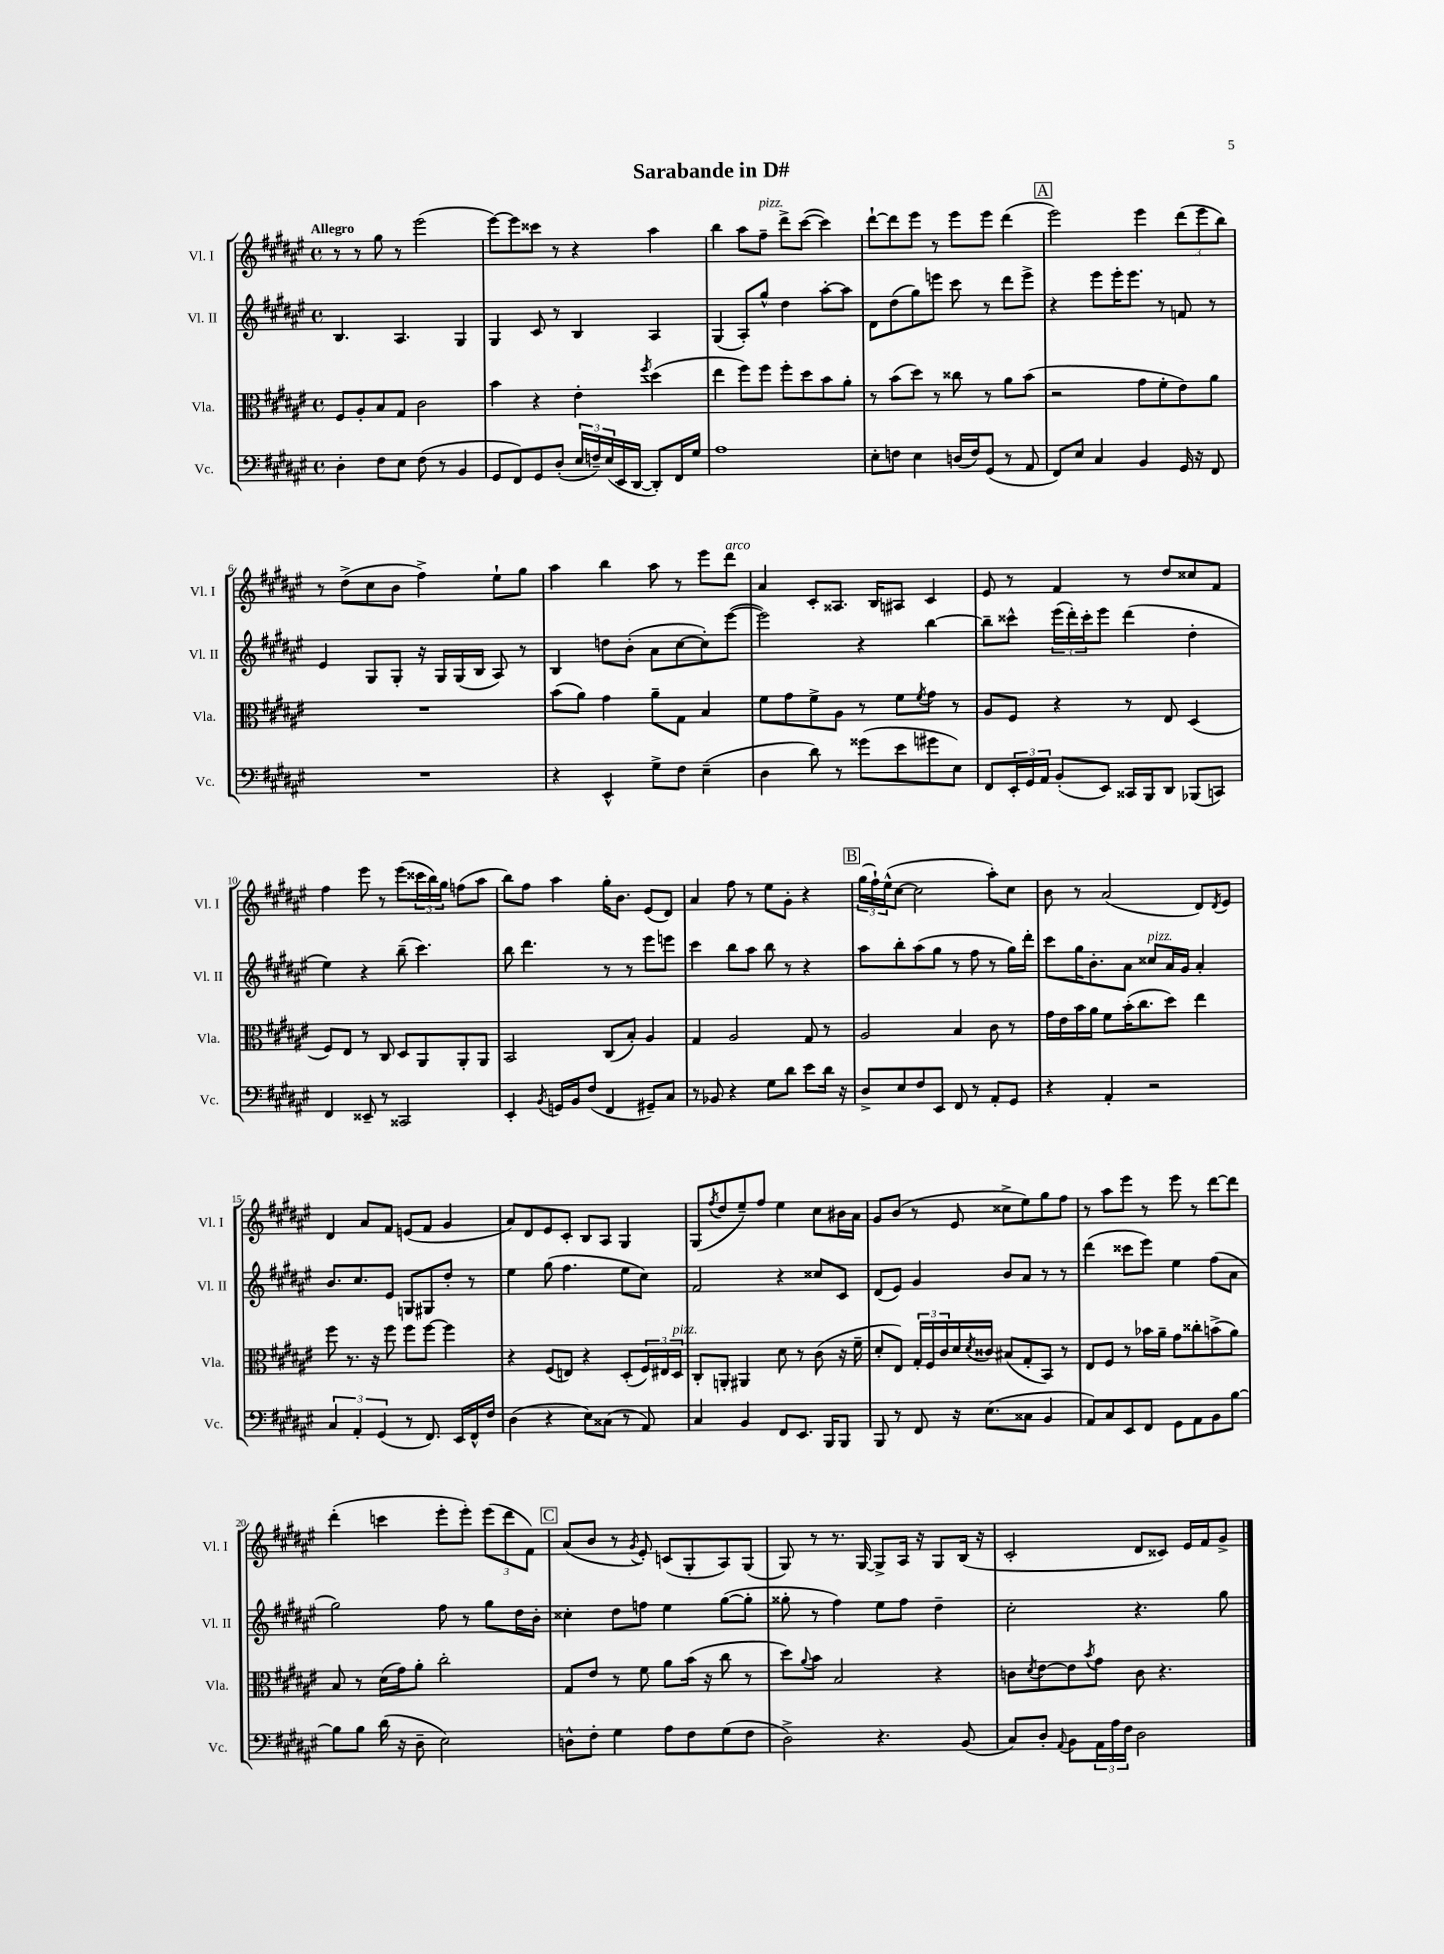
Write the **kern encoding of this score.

**kern	**kern	**kern	**kern
*part4	*part3	*part2	*part1
*staff4	*staff3	*staff2	*staff1
*I"Vc.	*I"Vla.	*I"Vl. II	*I"Vl. I
*I'Vc.	*I'Vla.	*I'Vl. II	*I'Vl. I
*clefF4	*clefC3	*clefG2	*clefG2
*k[f#c#g#d#a#e#]	*k[f#c#g#d#a#e#]	*k[f#c#g#d#a#e#]	*k[f#c#g#d#a#e#]
*M4/4	*M4/4	*M4/4	*M4/4
*met(c)	*met(c)	*met(c)	*met(c)
=1	=1	=1	=1
!	!	!	!LO:TX:a:B:t=Allegro
4D#'\	8F#/L	4.B/	8r
.	8A#'/	.	8r
8F#\L	8B/	.	8gg#\
8E#\J	8G#/J	4.A#/	8r
(8F#\	2c#\	.	(2eee#\
8r	.	.	.
4BB/	.	4G#/	.
=2	=2	=2	=2
8GG#/L	4b\	4G#/	[8eee#\L)
8FF#/)	.	.	8eee#\]
8GG#/	4r	8c#/	8ccc##X\J
(8D#'/J	.	8r	8r
24E#/LL	4e#'\	4B/	4r
24Fn~/)	.	.	.
(24E#/	.	.	.
16EE#/	.	.	.
[16DD#/JJ	.	.	.
.	8qff#/	.	.
8DD#'/L])	(4dd#\	4A#/	4aa#\
16FF#/L	.	.	.
16G#/JJ	.	.	.
=3	=3	=3	=3
1A#	4ee#\	(4G#/	4bb\
.	8ff#\L)	8A#'/L)	8aa#\L
!	!	!	!LO:TX:a:i:t=pizz.
.	8ff#\J	8gg#^^/J	8ff#~\J
.	8ff#'\L	4dd#\	8ddd#^\L
.	8dd#\	.	([8ccc#\J
.	8b\	[8aa#'\L	4ccc#\])
.	8a#'\J	8aa#\J]	.
=4	=4	=4	=4
8E#'\L	8r	8d#\L	[8ddd#`\L
8Fn\J	(8b\L	(8dd#\	8ddd#\]
4E#\	8dd#\J)	8gg#\)	8eee#\J
.	8r	8eeen\J	8r
(16Dn/LL	8cc##X\	8ccc#\	8eee#\L
16F/J)	.	.	.
(8GG#/J	8r	8r	8eee#\J
8r	8a#\L	8ddd#\L	(4ddd#\
8AA#/	(8b\J	8eee^\J	.
!!LO:REH:place=s1:t=A
=5	=5	=5	=5
8FF#/L)	2r	4r	2eee#\)
8E#/J	.	.	.
4C#/	.	8eee#\L	.
.	.	16eee#'\K	.
.	.	8.eee#\J	.
4BB/	8g#\L	.	4eee#\
.	8f#'\	8r	.
16GG#/	8e#\)	8fn/	(12ddd#\L
16r	.	.	.
.	.	.	12eee#\
8FF#/	8a#\J	8r	.
.	.	.	12bb\J)
!!LO:LB:g=z
=6	=6	=6	=6
1r	1r	4e#/	8r
.	.	.	(8dd#^\L
.	.	8G#/L	8cc#\
.	.	8G#'/J	8b\J
.	.	16r	4ff#^\)
.	.	16G#/LL	.
.	.	(16G#/	.
.	.	16B/JJ	.
.	.	8A#/)	8ee#`\L
.	.	8r	8gg#\J
=7	=7	=7	=7
4r	(8b\L	4B/	4aa#\
.	8a#\J)	.	.
4EE#^^/	4g#\	8ddn\L	4bb\
.	.	(8b'\J	.
8G#^\L	8a#~\L	8a#\L	8aa#\
8F#\J	8G#\J	[8cc#\	8r
(4E#~\	4B/	8cc#'\])	8eee#\L
!	!	!	!LO:TX:a:i:t=arco
.	.	([8eee#\J	8ddd#\J
=8	=8	=8	=8
4D#\	8f#\L	2eee#\])	4a#/
.	8g#\	.	.
8d#\)	8f#^\	.	8c#'/L
8r	8A#\J	.	8.A##X/J
(8g##X\L	8r	4r	.
.	.	.	16B/KL
8e#\	8f#\L	.	8A#X/J
.	8qf#/	.	.
8g#X\	8g#\J	[4bb\	4c#/
8E#\J)	8r	.	.
=9	=9	=9	=9
8FF#/L	8A#/L	8bb~\L]	8e#/
24EE#'/L	8F#/J	8ccc##X^^\J	8r
24GG#/	.	.	.
24AA#/JJ	.	.	.
(8BB'/L	4r	(24eee#\LL	4f#/
.	.	24ddd#'\)	.
.	.	24ccc##'\J	.
8EE#/J)	.	8eee#\J	.
16CC##X/LL	8r	(4ddd#\	8r
16BBB/J	.	.	.
8DD#/J	8E#/	.	8dd#/L
(8BBB-X/L	(4D#/	4dd#'\	8cc##X/
8CCn/J)	.	.	8f#/J
!!LO:LB:g=z
=10	=10	=10	=10
4FF#/	8F#/L)	4ee#\)	4ff#\
.	8E#/J	.	.
8EE##X~/	8r	4r	8eee#\
8r	8C#/	.	8r
2CC##X/	8D#/L	(8bb~\	(8eee#\L
.	8AA#/	4.ccc#\)	24ccc##X\L
.	.	.	24bb\)
.	.	.	24gg#\JJ
.	8AA#'/	.	(8ffn\L
.	8AA#/J	.	8aa#\J
=11	=11	=11	=11
4EE#'/	2BB/	8bb\	8bb\L)
.	.	4.ddd#\	8ff#\J
8qBB/	.	.	.
16GGn/LL	.	.	4aa#\
16BB/J	.	.	.
(8F#/J	.	.	.
4FF#/	(8C#/L	8r	16gg#'\KL
.	.	.	8.b\J
.	8B'/J)	8r	.
8GG#X~/L)	4A#/	8eee#\L	(8e#/L
8C#/J	.	8eeen\J	8d#/J)
=12	=12	=12	=12
8r	4G#/	4ccc#\	4a#/
8BB-X/	.	.	.
4r	2A#/	8bb\L	8ff#\
.	.	8aa#\J	8r
8G#\L	.	8bb\	8ee#\L
8d#\J	.	8r	8g#'\J
8e#\L	8G#/	4r	4r
16d#\Jk	8r	.	.
16r	.	.	.
!!LO:REH:place=s1:t=B
=13	=13	=13	=13
8D#^/L	2A#/	8aa#\L	(24gg#\LL
.	.	.	24ff#`\)
.	.	.	(24ee#^^\J
8E#/	.	8bb'\	[8cc#\J
8F#/	.	(8aa#\	2cc#\]
8EE#/J	.	8gg#\J	.
8FF#/	4B/	8r	.
8r	.	8ff#\	.
8AA#'/L	8c#\	8r	8aa#'\L)
8GG#/J	8r	16gg#\LL)	8cc#\J
.	.	16ddd#'\JJ	.
=14	=14	=14	=14
4r	16g#\LL	8ccc#\L	8b\
.	16e#\	.	.
.	16b\	16gg#\K	8r
.	16a#\JJ	8.b'\	.
4AA#'/	8f#\L	.	(2a#/
.	(16b'\K	8a#\J	.
.	8.cc#\	.	.
!	!	!LO:TX:a:i:t=pizz.	!
2r	.	8cc##X/L	.
.	8dd#\J)	16a#/L	.
.	.	16g#/JJ	.
.	4ee#\	4a#'/	8d#/L)
.	.	.	8qd#/
.	.	.	8e#/J
!!LO:LB:g=z
=15	=15	=15	=15
6C#/	8ff#\	8.b/L	4d#/
.	8.r	.	.
6AA#'/	.	.	.
.	.	8.cc#/	.
.	.	.	8a#/L
.	16r	.	.
(6GG#/	.	.	.
.	8ff#\	8e#/J	8f#/J
8r	8ff#\L	8Gn/L	(8en/L
8.FF#/)	[8ff#\J	8G#X/	8f#/J
.	4ff#\]	8dd#'/J	4g#/
16EE#/LL	.	.	.
16FF#^^/	.	8r	.
16F#/JJ	.	.	.
=16	=16	=16	=16
(4D#\	4r	4ee#\	8a#/L)
.	.	.	8d#/
4r	(8F#/L	(8gg#\	8e#/
.	8En/J)	4.ff#\	8c#'/J
8E#\L)	4r	.	8B/L
(8C##X\J	.	.	8A#/J
8r	(8D#'/L	8ee#\L	4G#/
8AA#/)	24F#/L)	8cc#\J)	.
.	24E#X/	.	.
!	!LO:TX:a:i:t=pizz.	!	!
.	24D#/JJ	.	.
=17	=17	=17	=17
4C#/	8C#'/L	2f#/	(8G#/L
.	.	.	8qff#/
.	8AAn'/J	.	8dd#/
4BB/	4AA#X/	.	8ee#~/)
.	.	.	8ff#/J
8FF#/L	8d#\	4r	4ee#\
8.EE#/J	8r	.	.
.	(8c#\	8cc##X/L	8cc#\L
16BBB/KL	.	.	.
8BBB/J	16r	8c#/J	16b#X\L
.	16f#~\	.	16a#\JJ
=18	=18	=18	=18
8BBB/	8d#'/L	(8d#/L	8g#/L
8r	8E#/J)	8e#/J)	(8b/J
8FF#/	24G#'/LL	4g#/	8r
.	24F#/	.	.
.	24c#/	.	.
16r	16d#/	.	8e#/
.	8qd#/	.	.
(8.E#\L	16c##X/JJ	.	.
.	(8B#X/L	8b/L	8cc##X^\L
8C##X\J	8G#'/	8a#/J	8ee#\)
4BB/	8BB/J)	8r	8gg#\
.	8r	8r	8ff#\J
=19	=19	=19	=19
8AA#/L)	8E#/L	(4ddd#\	8r
8C#/	8F#/J	.	8aa#\L
8EE#/	8r	8ccc##X\L	8eee#\J
8FF#/J	16b-X\LL	8eee#\J)	8r
.	16a#~\JJ	.	.
8GG#\L	8g#\L	4ee#\	8eee#\
8AA#\	8cc##X'\	.	8r
8BB\	(8bn^\	(8ff#\L	[8ddd#\L
[8B\J	8a#\J)	8a#\J	8ddd#\J]
!!LO:LB:g=z
=20	=20	=20	=20
8B\L]	8B/	2gg#\)	(4ddd#'\
8B\J	8r	.	.
(16d#\	(16d#\LL	.	4cccn\
16r	16g#\J)	.	.
8D#~\	8a#'\J	.	.
2E#\)	2cc#'\	8ff#\	8eee#'\L
.	.	8r	8eee#'\J)
.	.	8gg#\L	(12eee#\L
.	.	.	12ddd#\
.	.	16dd#\L	.
.	.	.	12f#\J)
.	.	16b'\JJ	.
!!LO:REH:place=s1:t=C
=21	=21	=21	=21
8Dn^^\L	8G#/L	4cc##X'\	(8a#/L
8F#'\J	8e#/J	.	8b/J
4G#\	8r	8dd#\L	8r
.	.	.	8qg#/
.	8f#\	8ffn\J	8e#'/)
8A#\L	8a#\L	4ee#\	(8cn/L
8F#\	(16b\Jk	.	8G#'/
.	16r	.	.
(8G#\	8cc#\	([8gg#\L	8A#/)
8F#\J	8r	8gg#'\J]	(8G#/J
=22	=22	=22	=22
2D#^\)	8dd#\L)	8gg##X'\	8G#/)
.	8qqa#/	.	.
.	8b\J	8r	8r
.	2B/	4ff#\)	8.r
.	.	.	[16G#/
4.r	.	8ee#\L	8G#^/L]
.	.	8ff#\J	16A#/Jk
.	.	.	16r
.	4r	4dd#~\	8G#/L
(8BB/	.	.	(16B/Jk
.	.	.	16r
=23	=23	=23	=23
8C#/L)	8cn\L	2cc#'\	2c#'/
.	8qd#/	.	.
8D#'/J	[8e#\	.	.
8qqAA#/	.	.	.
8BB\L	8e#\]	.	.
.	8qb/	.	.
24AA#\L	8g#\J	.	.
24A#\	.	.	.
24F#\JJ	.	.	.
2D#\	8c\	4.r	8d#/L
.	4.r	.	8c##X/J)
.	.	.	16e#/LL
.	.	.	16f#/J
.	.	8gg#\	8g#^/J
==	==	==	==
*-	*-	*-	*-
